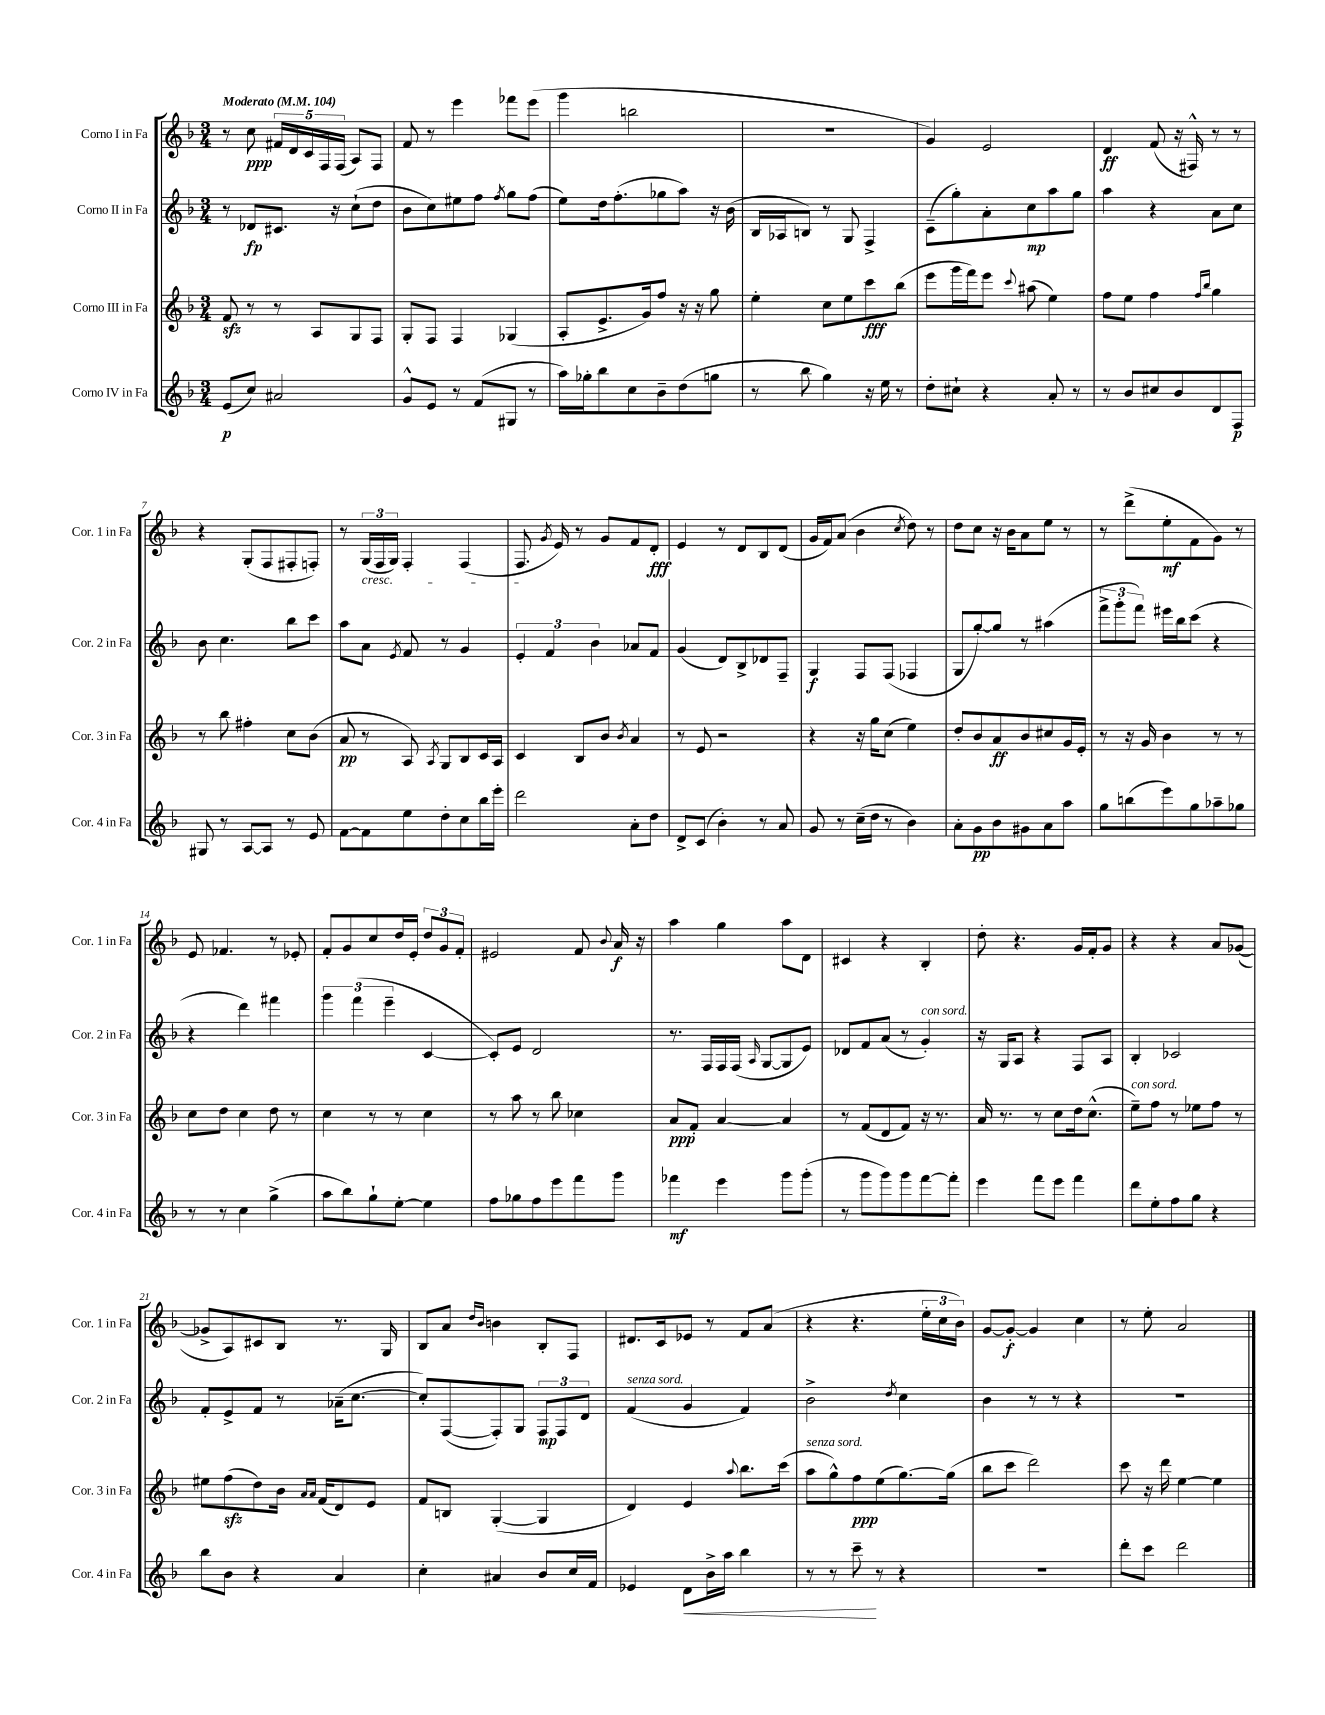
<<
\new StaffGroup <<
\new Staff = "s0" \with { instrumentName = "Corno I in Fa" shortInstrumentName = "Cor. 1 in Fa" } {
    \clef treble \key f \major \numericTimeSignature \time 3/4 \tempo "Moderato" 4 = 104
    \autoBeamOff r8 c''8\ppp \tuplet 5/4 { fis'16[ d'16 c'16 f16 f16]( } a8[) f8] |
    f'8 r8 e'''4 fes'''8[ e'''8]( |
    g'''4 b''2 |
    R2. |
    g'4) e'2 |
    d'4\ff f'8( r16 fis16-^) r8 r8 |
    r4 g8[-.( f8 fis8-. f8]-.) |
    r8 \tuplet 3/2 { g16[\cresc( f16 g16]) } f4-. f4( |
    f8.\! \acciaccatura { g'8 } e'16) r8 g'8[ f'8 d'8]-.\fff |
    e'4 r8 d'8[ bes8 d'8]( |
    g'16[ f'16) a'8]( bes'4 \acciaccatura { c''8 } d''8) r8 |
    d''8[ c''8] r16 bes'16[ a'8 e''8] r8 |
    r8 d'''8[->( e''8-.\mf f'8 g'8]) r8 |
    e'8 fes'4. r8 ees'8-. |
    f'8[-. g'8 c''8 d''16 e'16]-. \tuplet 3/2 { d''8[ g'8 f'8]-. } |
    eis'2 f'8 \appoggiatura { bes'8 } a'16\f r16 |
    a''4 g''4 a''8[ d'8] |
    cis'4 r4 bes4-. |
    d''8-. r4. g'16[ f'16-. g'8] |
    r4 r4 a'8[ ges'8]~( |
    ges'8[-> a8) cis'8 bes8] r8. g16 |
    bes8[ a'8] \grace { d''16[ bes'16] } b'4 bes8[-. f8] |
    dis'8.[ c'16 ees'8] r8 f'8[ a'8]( |
    r4 r4. \tuplet 3/2 { e''16[-. c''16 bes'16]) } |
    g'8[~ g'8]~-.\f g'4 c''4 |
    r8 e''8-. a'2 \bar "|." |
}
\new Staff = "s1" \with { instrumentName = "Corno II in Fa" shortInstrumentName = "Cor. 2 in Fa" } {
    \clef treble \key f \major \numericTimeSignature \time 3/4
    \autoBeamOff r8 des'8[\fp cis'8.] r16 c''8[-!( d''8] |
    bes'8[ c''8) eis''8 f''8] \acciaccatura { f''8 } g''8[ f''8]( |
    e''8[) d''16 f''8.-.( ges''8 a''8]) r16 bes'16( |
    bes16[ aes16 b8]) r8 g8 f4-> |
    c'8[--( g''8-.) a'8-. c''8\mp a''8 g''8] |
    a''4 r4 a'8[ c''8] |
    bes'8 c''4. bes''8[ c'''8] |
    a''8[ a'8] \acciaccatura { e'8 } f'8 r8 g'4 |
    \tuplet 3/2 { e'4-. f'4 bes'4 } aes'8[ f'8] |
    g'4( d'8[) bes8-> des'8 f8]-- |
    g4\f f8[ f8]( fes4 |
    g8[ g''8~-.) g''8] r8 ais''4( |
    \tuplet 3/2 { f'''8[-> g'''8-. f'''8]) } eis'''16[ bes''16 c'''8]( r4 |
    r4 d'''4) fis'''4 |
    \tuplet 3/2 { g'''4 f'''4( e'''4-- } c'4~ |
    c'8[-.) e'8] d'2 |
    r8. f16[ f16 f16]( \grace { a16 } g8[~ g8 e'8]) |
    des'8[ f'8 a'8]( r8 g'4-.^\markup { \italic "con sord." }) |
    r16 g16[ a8] r4 f8[ a8] |
    bes4-. ces'2 |
    f'8[-. e'8-> f'8] r8 aes'16[--( c''8.]~ |
    c''8[-.) f8~( f8-.) g8] \tuplet 3/2 { f8[\mp f8 d'8] } |
    f'4^\markup { \italic "senza sord." }( g'4 f'4) |
    bes'2-> \acciaccatura { d''8 } c''4 |
    bes'4 r8 r8 r4 |
    R2. \bar "|." |
}
\new Staff = "s2" \with { instrumentName = "Corno III in Fa" shortInstrumentName = "Cor. 3 in Fa" } {
    \clef treble \key f \major \numericTimeSignature \time 3/4
    \autoBeamOff f'8\sfz r8 r8 a8[ g8 f8] |
    g8[-. f8] f4 ges4( |
    a8[-. e'8.-> g'16) f''8] r16 r16 g''8 |
    e''4-. c''8[ e''8 c'''8\fff bes''8]( |
    e'''8[ g'''16 f'''16) e'''8] \appoggiatura { c'''8 } ais''8( e''4) |
    f''8[ e''8] f''4 \grace { f''16[ bes''16] } g''4 |
    r8 bes''8 fis''4-. c''8[ bes'8]( |
    a'8\pp r8 a8) \acciaccatura { a8 } g8[ bes8 c'16 a16] |
    c'4 bes8[ bes'8] \acciaccatura { bes'8 } a'4 |
    r8 e'8 r2 |
    r4 r16 g''16[ c''8]( e''4) |
    d''8[-. bes'8 a'8\ff bes'8 cis''8 g'16 e'16]-. |
    r8 r16 g'16 bes'4 r8 r8 |
    c''8[ d''8] c''4 d''8 r8 |
    c''4 r8 r8 c''4 |
    r8 a''8 r8 bes''8 ces''4 |
    a'8[\ppp f'8]-. a'4~ a'4 |
    r8 f'8[( d'8 f'8]) r16 r8. |
    a'16 r8. r8 c''8[ d''16 c''8.]-^( |
    e''8[--^\markup { \italic "con sord." }) f''8] r8 ees''8[ f''8] r8 |
    eis''8[ f''8\sfz( d''8) bes'16] \grace { a'16[ a'16] } f'16[( d'8) e'8] |
    f'8[ b8] g4~-.( g4 |
    d'4) e'4 \appoggiatura { a''8 } bes''8.[ c'''16]( |
    a''8[^\markup { \italic "senza sord." } g''8-^) f''8\ppp e''8( g''8.~) g''16]( |
    bes''8[ c'''8] d'''2) |
    c'''8 r16 d'''16 e''4~ e''4 \bar "|." |
}
\new Staff = "s3" \with { instrumentName = "Corno IV in Fa" shortInstrumentName = "Cor. 4 in Fa" } {
    \clef treble \key f \major \numericTimeSignature \time 3/4
    \autoBeamOff e'8[\p( c''8]) ais'2 |
    g'8[-^ e'8] r8 f'8[( gis8] r8 |
    a''16[) ges''16-. bes''8 c''8 bes'8-- d''8( g''8] |
    r8 bes''8 g''4) r16 e''16 r8 |
    d''8[-. cis''8]-! r4 a'8-. r8 |
    r8 bes'8[ cis''8 bes'8 d'8 f8]\p |
    gis8 r8 a8[~ a8] r8 e'8 |
    f'8[~ f'8 e''8 d''8-. c''8 bes''16 e'''16]-. |
    d'''2 a'8[-. d''8] |
    d'8[-> c'8]( bes'4-.) r8 a'8 |
    g'8 r8 c''16[--( d''16] r8 bes'4) |
    a'8[-. g'8\pp bes'8 gis'8 a'8 a''8] |
    g''8[ b''8( e'''8) g''8 aes''8-- ges''8] |
    r8 r8 c''4 g''4->( |
    a''8[ bes''8) g''8-! e''8]~-. e''4 |
    f''8[ ges''8 f''8 e'''8 f'''8 g'''8] |
    fes'''4\mf e'''4 g'''8[ g'''8]-.( |
    r8 g'''8[ g'''8) g'''8 f'''8~ f'''8]-. |
    e'''4 f'''8[ e'''8] f'''4 |
    d'''8[ e''8-. f''8 g''8] r4 |
    bes''8[ bes'8] r4 a'4 |
    c''4-. ais'4 bes'8[ c''16 f'16] |
    ees'4 d'8[\< bes'16-> a''16] bes''4 |
    r8 r8 c'''8--\! r8 r4 |
    R2. |
    d'''8[-. c'''8] d'''2 \bar "|." |
}
>>
>>
